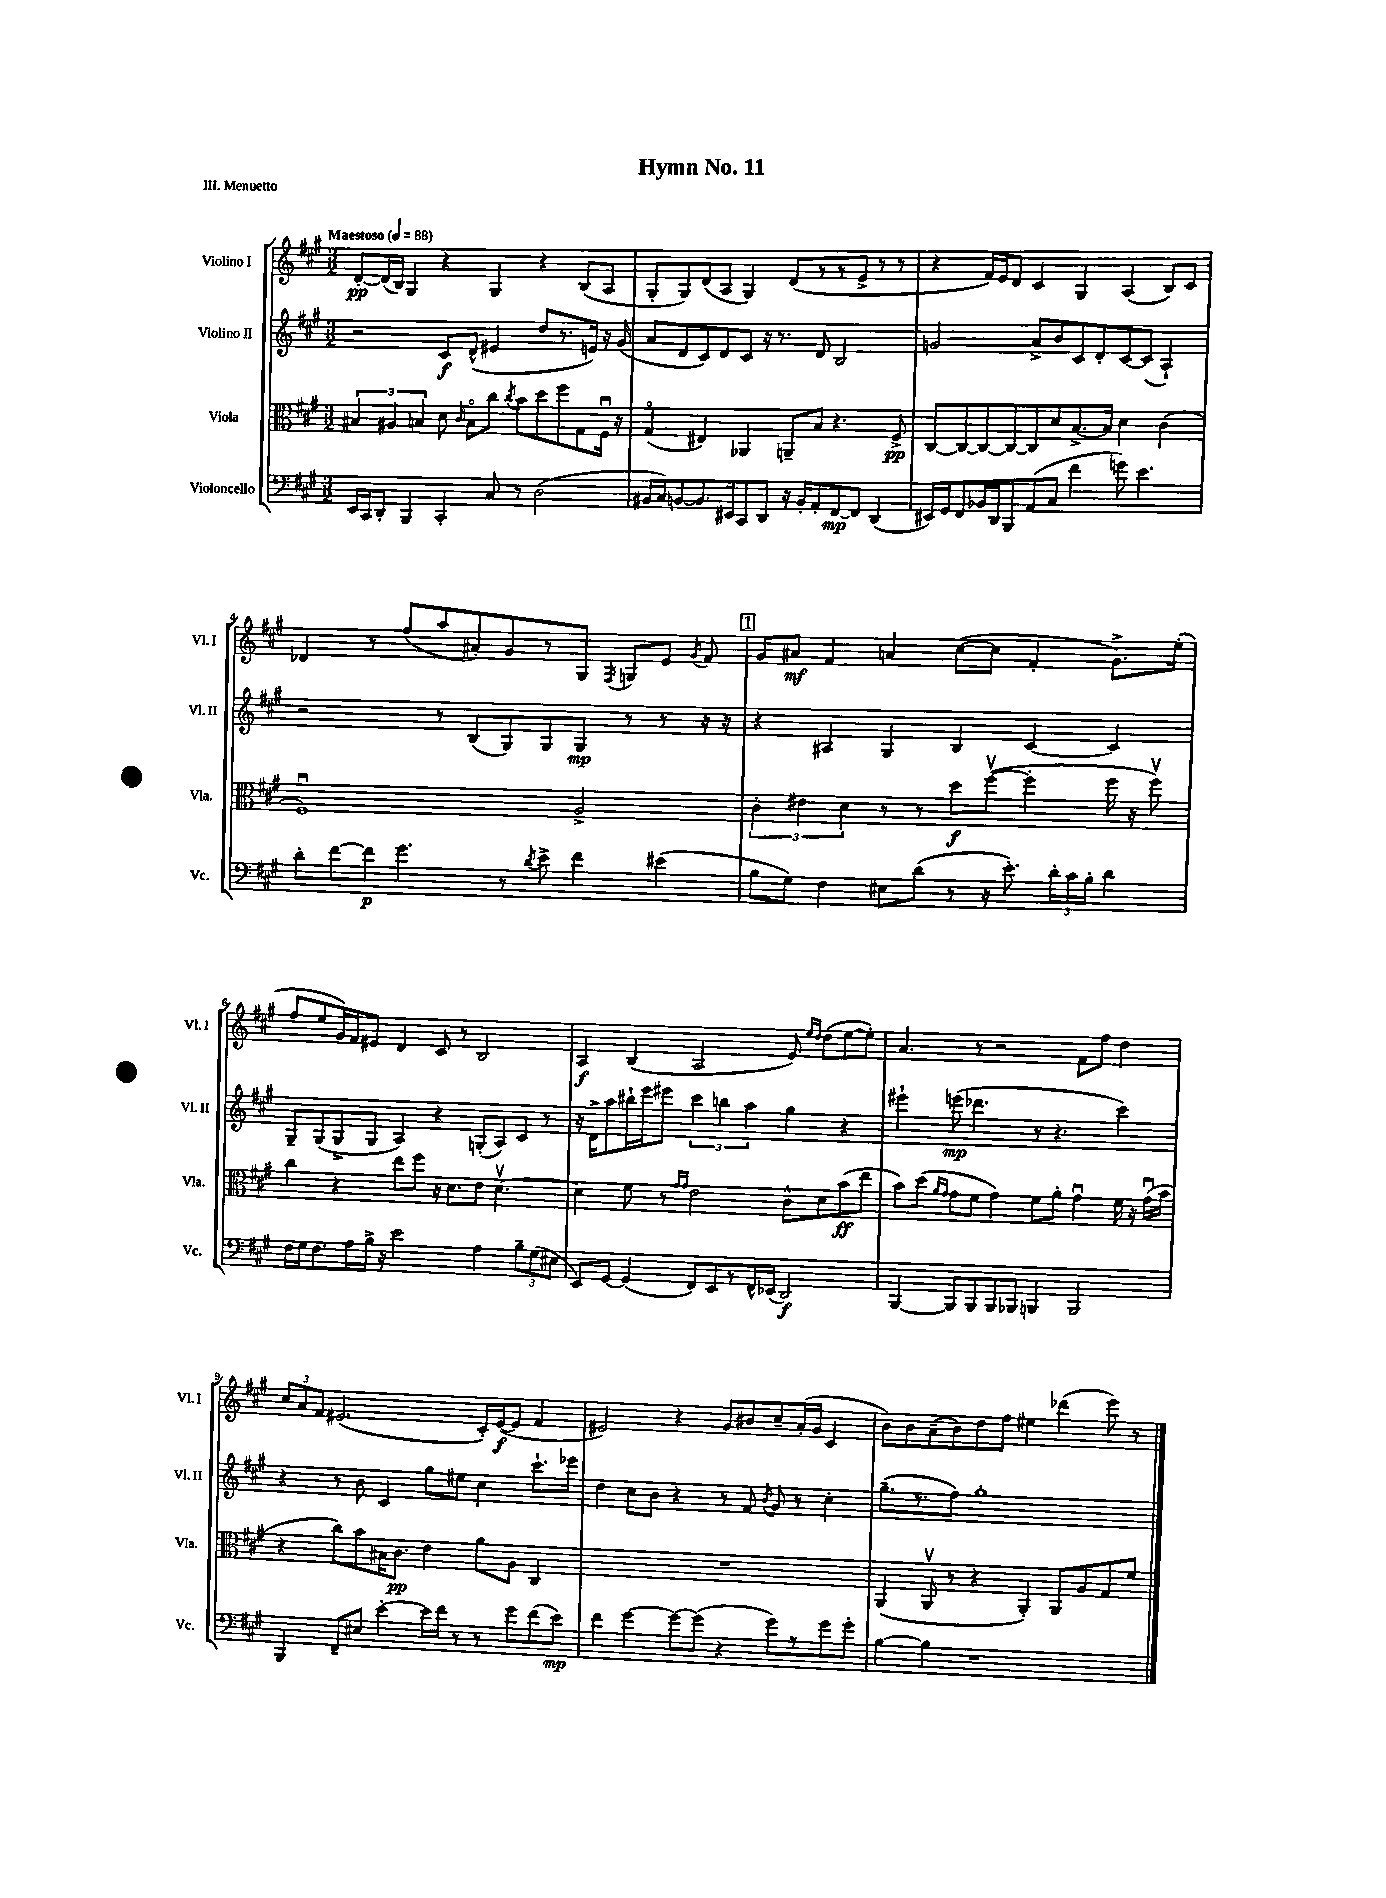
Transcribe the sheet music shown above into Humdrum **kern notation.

**kern	**dynam	**kern	**dynam	**kern	**dynam	**kern	**dynam
*part4	*part4	*part3	*part3	*part2	*part2	*part1	*part1
*staff4	*staff4	*staff3	*staff3	*staff2	*staff2	*staff1	*staff1
*I"Violoncello	*	*I"Viola	*	*I"Violino II	*	*I"Violino I	*
*I'Vc.	*	*I'Vla.	*	*I'Vl. II	*	*I'Vl. I	*
*clefF4	*	*clefC3	*	*clefG2	*	*clefG2	*
*k[f#c#g#]	*	*k[f#c#g#]	*	*k[f#c#g#]	*	*k[f#c#g#]	*
*M3/2	*	*M3/2	*	*M3/2	*	*M3/2	*
*MM88	*	*MM88	*	*MM88	*	*MM88	*
=1	=1	=1	=1	=1	=1	=1	=1
!	!	!	!	!	!	!LO:TX:a:B:t=Maestoso	!
16EE/LL	.	6B#X/	.	2r	.	[8d'/L	pp
16CC#/J	.	.	.	.	.	.	.
8DD'/J	.	.	.	.	.	(16d/L]	.
.	.	6A#X/	.	.	.	.	.
.	.	.	.	.	.	16B/JJ)	.
4BBB/	.	.	.	.	.	4G#/	.
.	.	6Bn/	.	.	.	.	.
4CC#'/	.	8d\	.	8c#/L	f	4r	.
.	.	16qqc#/	.	.	.	.	.
.	.	8B\L	.	(8d^^/J	.	.	.
8C#/	.	8cc#\J	.	4e#X/	.	4G#/	.
.	.	8qcc#/	.	.	.	.	.
8r	.	8b\L	.	.	.	.	.
(2D\	.	8dd\	.	8dd/L	.	4r	.
.	.	8ff#\	.	8.r	.	.	.
.	.	8G#\	.	.	.	(8B/L	.
.	.	.	.	16en/Jk)	.	.	.
.	.	16F#u\Jk	.	16r	.	8A/J	.
.	.	16r	.	(16g#/	.	.	.
=2	=2	=2	=2	=2	=2	=2	=2
16BB#X/LL	.	(4G#/	.	8a/L	.	8G#'/L	.
16C#/J)	.	.	.	.	.	.	.
[8BBn/	.	.	.	8d/	.	8G#/)	.
8.BB/]	.	4E#X/)	.	8c#/)	.	(8d/	.
.	.	.	.	8d/	.	8A/J	.
16EE#X/k	.	.	.	.	.	.	.
8CC#/	.	4AA-X/	.	8c#/J	.	4G#/)	.
8DD/J	.	.	.	16r	.	.	.
.	.	.	.	8.r	.	.	.
16r	.	8AAn~/L	.	.	.	(8d/L	.
16BB'/KL	.	.	.	.	.	.	.
8AA'/	.	8B/J	.	8d/	.	8r	.
[8FF#/	mp	4.r	.	2B/	.	8r	.
8FF#/J]	.	.	.	.	.	8e^/J	.
(4DD/	.	.	.	.	.	8r	.
.	.	8F#^/	pp	.	.	8r	.
=3	=3	=3	=3	=3	=3	=3	=3
16EE#X/LL)	.	[8C#/L	.	2gn/	.	4r	.
16GG#/J	.	.	.	.	.	.	.
8FF#/	.	8C#/_	.	.	.	.	.
16BB-X/L	.	8C#/_	.	.	.	16f#/LL)	.
16DD/J	.	.	.	.	.	16e/J	.
8BBB/	.	8C#/_	.	.	.	8d/J	.
(8AA/	.	8C#/]	.	8a^/L	.	4c#/	.
8C#/J	.	8d/	.	8b/	.	.	.
4f#\	.	[8.B^/	.	8c#/	.	4G#/	.
.	.	.	.	8d'/	.	.	.
.	.	16B/Jk]	.	.	.	.	.
8gn\)	.	4d\	.	[8c#/	.	(4A/	.
4.e\	.	.	.	(8c#/J]	.	.	.
.	.	(4c#\	.	4A`/)	.	8B/L)	.
.	.	.	.	.	.	8c#/J	.
!!LO:LB:g=z
=4	=4	=4	=4	=4	=4	=4	=4
8d'\L	.	1F#u)	.	2r	.	4d-X/	.
[8f#\	.	.	.	.	.	.	.
8f#\J]	p	.	.	.	.	8r	.
4.g#\	.	.	.	.	.	(8ff#/L	.
.	.	.	.	8r	.	8aa/	.
.	.	.	.	(8B/L	.	8a#X'/)	.
8r	.	.	.	8G#/)	.	8g#/	.
8qd/	.	.	.	.	.	.	.
8e^\	.	.	.	8G#/	.	8r	.
4f#\	.	2A^/	.	8G#/J	mp	8G#/J	.
.	.	.	.	.	.	8qF#/	.
.	.	.	.	8r	.	8Gn/L	.
(4e#X\	.	.	.	8r	.	8e/J	.
.	.	.	.	.	.	8qg#/	.
.	.	.	.	16r	.	8f#/	.
.	.	.	.	16r	.	.	.
!!LO:REH:place=s1:t=1
=5	=5	=5	=5	=5	=5	=5	=5
8B\L	.	6c#'\	.	4r	.	8g#/L	.
8G#\J)	.	.	.	.	.	8a#X/J	mf
.	.	6e#X\	.	.	.	.	.
4F#\	.	.	.	4A#X/	.	4f#/	.
.	.	6d\	.	.	.	.	.
8E#X\L	.	8r	.	4G#/	.	4an/	.
(8d\J	.	8r	.	.	.	.	.
8r	.	8dd\L	f	4B/	.	([8cc#\L	.
16r	.	([8ff#v\J	.	.	.	8cc#\J]	.
8.e'\)	.	.	.	.	.	.	.
.	.	4ff#'\]	.	[4c#/	.	4f#'/	.
24d'\LL	.	.	.	.	.	.	.
24c#\	.	.	.	.	.	.	.
24B'\JJ	.	.	.	.	.	.	.
4d\	.	16ff#\	.	4c#/]	.	8.g#^\L)	.
.	.	16r	.	.	.	.	.
.	.	8ff#v\)	.	.	.	.	.
.	.	.	.	.	.	(16ee'\Jk	.
!!LO:LB:g=z
=6	=6	=6	=6	=6	=6	=6	=6
16F#\LL	.	4cc#\	.	8G#~/L	.	8ff#/L	.
16G#\J	.	.	.	.	.	.	.
8.F#\	.	.	.	(8G#/	.	8ee/	.
.	.	4r	.	8G#^/	.	16g#/L)	.
16A\L	.	.	.	.	.	16f#/J	.
16B^\JJ	.	.	.	8G#/J	.	8e#X/J	.
16r	.	.	.	.	.	.	.
2e\	.	8ee\L	.	4A/)	.	4d/	.
.	.	8ff#\J	.	.	.	.	.
.	.	16r	.	4r	.	8c#/	.
.	.	8.d\L	.	.	.	.	.
.	.	.	.	.	.	8r	.
4A\	.	8e\J	.	(8Gn'/L	.	2B/	.
.	.	[4.dv\	.	8A/)	.	.	.
12B~\L	.	.	.	8c#/J	.	.	.
(12G#\	.	.	.	.	.	.	.
.	.	.	.	8r	.	.	.
12E#X\J	.	.	.	.	.	.	.
=7	=7	=7	=7	=7	=7	=7	=7
8EE/L)	.	4d\]	.	16r	.	4A/	f
.	.	.	.	16d^\KL	.	.	.
[8GG#/J	.	.	.	8aa\	.	.	.
(4GG#/]	.	8f#\	.	16bb#X`\L	.	(4B/	.
.	.	.	.	16eee\J	.	.	.
.	.	8r	.	8eee#X\J	.	.	.
.	.	16qqg#/LL	.	.	.	.	.
.	.	16qqg#/JJ	.	.	.	.	.
8FF#/L)	.	2e\	.	6ccc#\	.	2A/	.
8EE/	.	.	.	.	.	.	.
.	.	.	.	6bbn\	.	.	.
8r	.	.	.	.	.	.	.
.	.	.	.	6aa\	.	.	.
16FF#^^/L	.	.	.	.	.	.	.
(16EE-X/JJ	.	.	.	.	.	.	.
2DD/)	f	8c#^^\L	.	4gg#\	.	8e/)	.
.	.	.	.	.	.	16qqee/LL	.
.	.	.	.	.	.	16qqdd/JJ	.
.	.	8d\	.	.	.	(8dd\L	.
.	.	(8b\	ff	4r	.	[8ee\	.
.	.	8ee\J	.	.	.	8ee'\J])	.
=8	=8	=8	=8	=8	=8	=8	=8
[4BBB/	.	8b\L)	.	4eee#X`\	.	4.a/	.
.	.	(8dd\J	.	.	.	.	.
.	.	16qqa/LL	.	.	.	.	.
.	.	16qqg#/JJ	.	.	.	.	.
8BBB/L]	.	8g#\L	.	(8eeen\	mp	.	.
8BBB/	.	8f#\J	.	4.ddd-X\	.	8r	.
8BBB/	.	4g#\)	.	.	.	2r	.
8BBB-X/J	.	.	.	.	.	.	.
4BBBn/	.	8f#\L	.	8r	.	.	.
.	.	8a'\J	.	4.r	.	.	.
2BBB/	.	4g#u\	.	.	.	8f#\L	.
.	.	.	.	.	.	8ff#\J	.
.	.	16f#\	.	4ccc#\)	.	4dd\	.
.	.	16r	.	.	.	.	.
.	.	(16g#u\LL	.	.	.	.	.
.	.	16b\JJ	.	.	.	.	.
!!LO:LB:g=z
=9	=9	=9	=9	=9	=9	=9	=9
4BBB/	.	4r	.	4r	.	12cc#/L	.
.	.	.	.	.	.	12a/	.
.	.	.	.	.	.	12f#/J	.
8FF#~/L	.	8cc#\L)	.	8r	.	(2.e#X/	.
8E#X/J	.	8b\	.	8b\	.	.	.
[4e'\	.	16B#X\K	.	4c#/	.	.	.
.	.	8.c#\J	pp	.	.	.	.
16e\LL]	.	4e\	.	8gg#\L	.	.	.
16f#\JJ	.	.	.	.	.	.	.
8r	.	.	.	8ee#X\J	.	.	.
8r	.	8a\L	.	4cc#\	.	16c#'/LL)	.
.	.	.	.	.	.	([16e#/J	f
8g#\L	.	8A\J	.	.	.	8e#/J]	.
(8f#\	.	4C#/	.	8.ccc#`\L	.	4f#/	.
8e\J)	mp	.	.	.	.	.	.
.	.	.	.	16eee-X\Jk	.	.	.
=10	=10	=10	=10	=10	=10	=10	=10
4f#\	.	1.r	.	4dd\	.	2e#X/)	.
[4g#\	.	.	.	8cc#\L	.	.	.
.	.	.	.	8b\J	.	.	.
8g#\L_	.	.	.	4r	.	4r	.
(8g#\J]	.	.	.	.	.	.	.
4r	.	.	.	8r	.	8g#/L	.
.	.	.	.	8f#/	.	8b#X/	.
.	.	.	.	8qb/	.	.	.
8g#\L)	.	.	.	8g#/	.	8cc#~/	.
8r	.	.	.	8r	.	(16a'/L	.
.	.	.	.	.	.	16g#/JJ	.
8g#\	.	.	.	4cc#'\	.	4c#/	.
8g#'\J	.	.	.	.	.	.	.
=11	=11	=11	=11	=11	=11	=11	=11
[4B\	.	(4AA/	.	(8.gg#~\L	.	8b\L)	.
.	.	.	.	.	.	8b\	.
.	.	.	.	8.r	.	.	.
4B\]	.	8AAv/	.	.	.	(8a~\	.
.	.	8r	.	8ff#\J)	.	8b\)	.
1r	.	4r	.	1gg#'	.	8dd\	.
.	.	.	.	.	.	8ff#\J	.
.	.	4AA'/)	.	.	.	4ee#X\	.
.	.	8AA/L	.	.	.	(4ddd-X\	.
.	.	8A/	.	.	.	.	.
.	.	8G#/	.	.	.	8eee\)	.
.	.	8f#/J	.	.	.	8r	.
==	==	==	==	==	==	==	==
*-	*-	*-	*-	*-	*-	*-	*-
